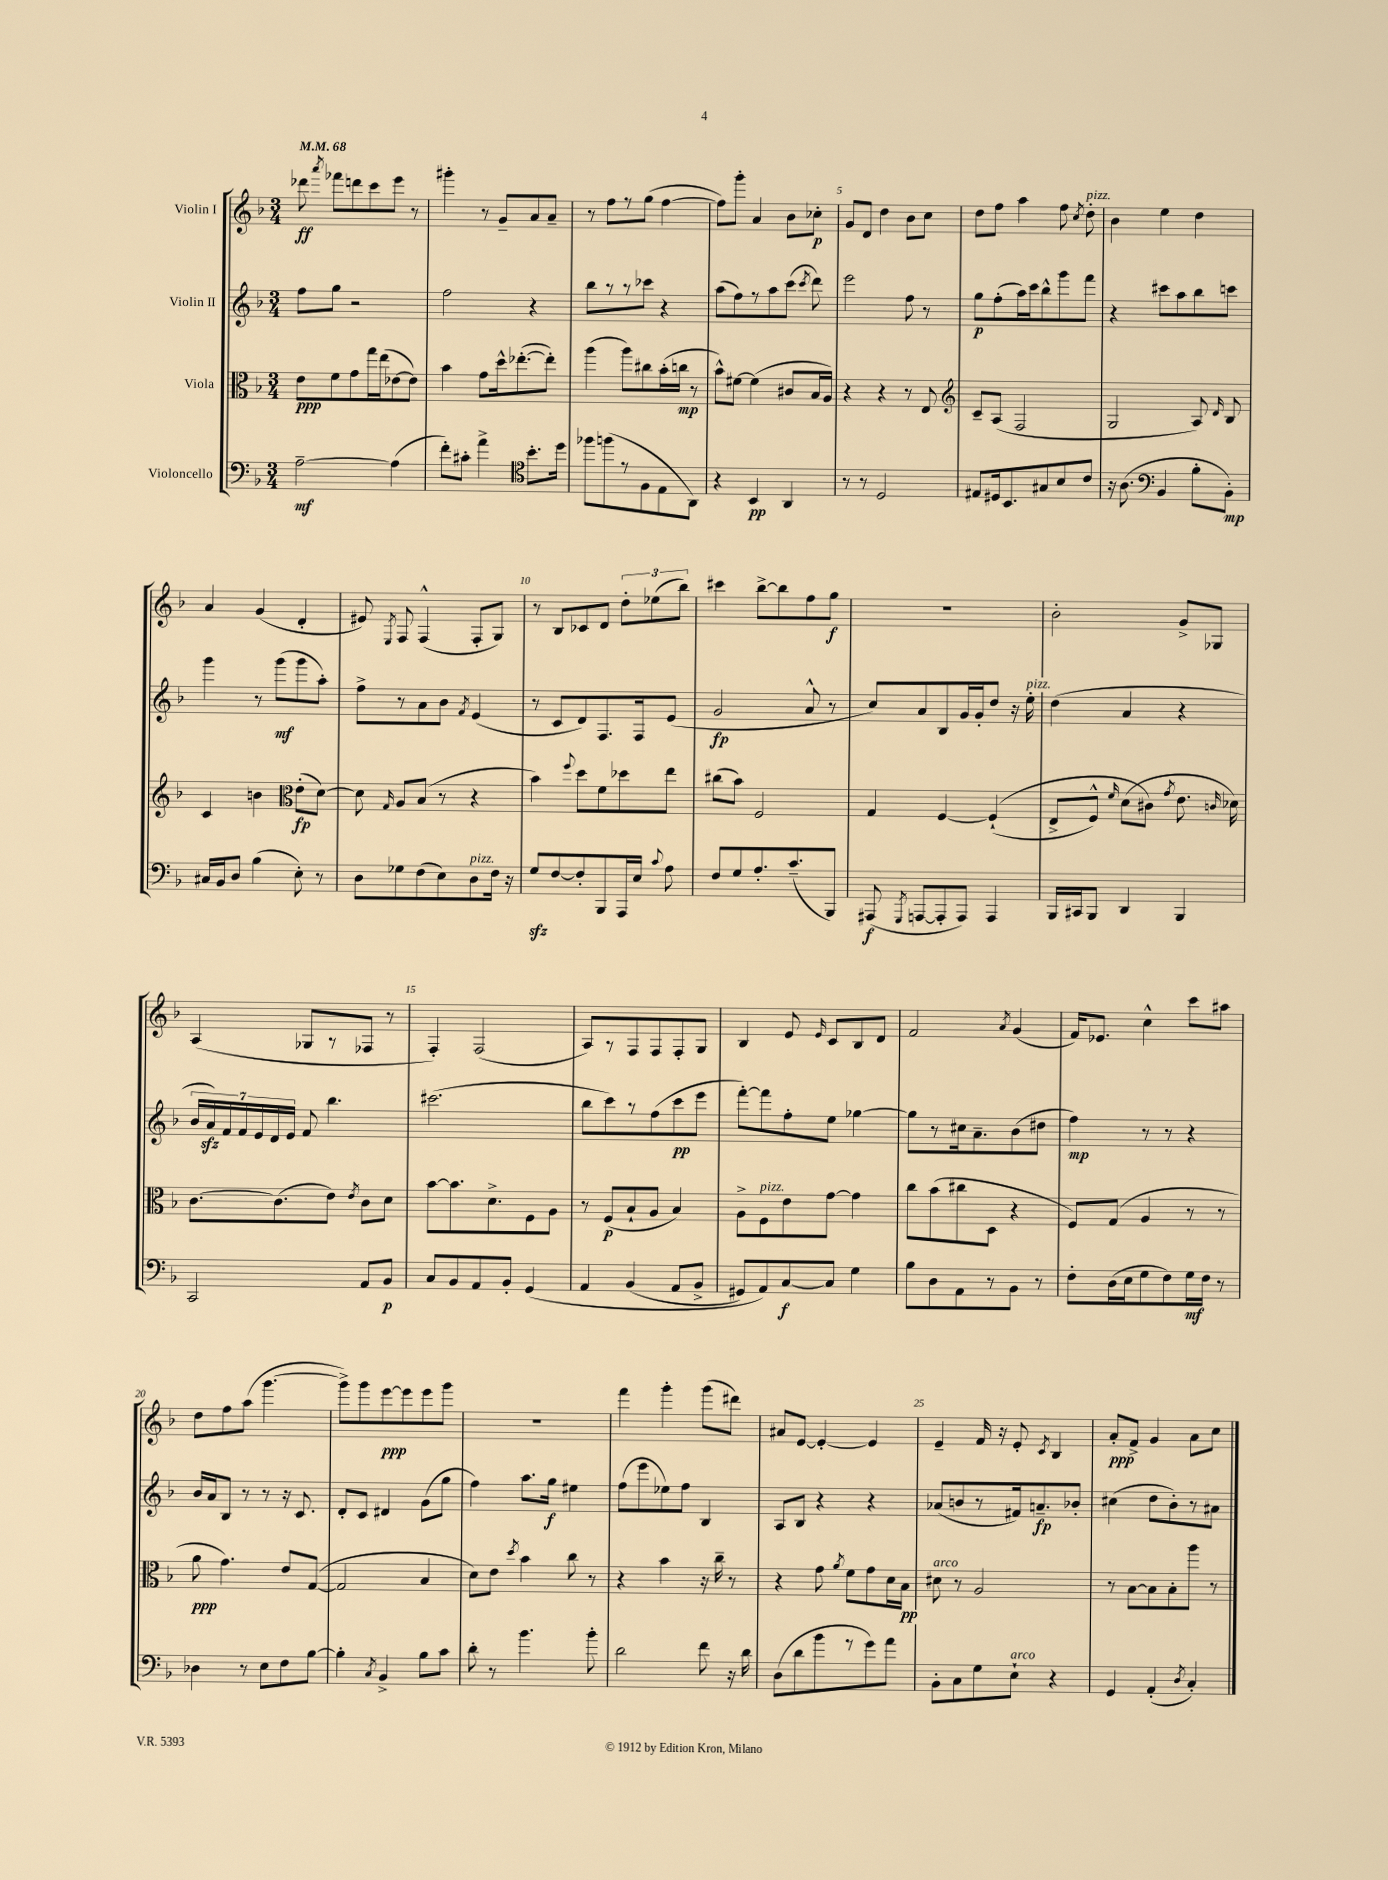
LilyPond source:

<<
\new StaffGroup <<
\new Staff = "s0" \with { instrumentName = "Violin I" } {
    \clef treble \key f \major \numericTimeSignature \time 3/4 \tempo 4 = 68
    \autoBeamOff des'''8\ff \acciaccatura { a'''8 } fes'''8[ d'''8 c'''8 e'''8] r8 |
    gis'''4-. r8 g'8[-- a'8 a'8]-- |
    r8 f''8[ r8 g''8]( f''4~ |
    f''8[) g'''8]-. a'4 bes'8[ ces''8]-.\p |
    g'8[ d'8] d''4 bes'8[ c''8] |
    d''8[ f''8] a''4 f''8 \acciaccatura { c''8 } d''8-.^\markup { \italic "pizz." } |
    bes'4 e''4 d''4 |
    a'4 g'4( d'4-. |
    eis'8) \acciaccatura { e8 } f8 f4-^( f8[-. g8]) |
    r8 bes8[ ces'8 d'8] \tuplet 3/2 { d''8[-. ees''8( bes''8]) } |
    cis'''4 bes''8[~-> bes''8 f''8 g''8]\f |
    R2. |
    bes'2-. g'8[-> ges8] |
    a4( ges8[ r8 fes8] r8 |
    f4-.) f2( |
    a8[) r8 f8 f8 f8-. g8] |
    bes4 e'8 \grace { e'16 } c'8[ bes8 d'8] |
    f'2 \acciaccatura { a'8 } g'4( |
    f'16[) ees'8.] c''4-^ c'''8[ ais''8] |
    d''8[ f''8 a''8]( g'''4.~ |
    g'''8[->) g'''8 e'''8~\ppp e'''8 e'''8 g'''8] |
    R2. |
    f'''4 g'''4-. g'''8[( dis'''8]) |
    ais'8[ e'8]~ e'4~-. e'4 |
    e'4-- f'16 r16 e'8-. \acciaccatura { c'8 } bes4 |
    a'8[-.\ppp f'8]-> g'4 a'8[ c''8] \bar "|." |
}
\new Staff = "s1" \with { instrumentName = "Violin II" } {
    \clef treble \key f \major \numericTimeSignature \time 3/4
    \autoBeamOff f''8[ g''8] r2 |
    f''2 r4 |
    bes''8[ r8 r8 ces'''8] r4 |
    a''8[( f''8) r8 a''8 c'''8]( \acciaccatura { c'''8 } d'''8) |
    e'''2 f''8 r8 |
    g''8[\p f''8-.( a''16) c'''16 bes''8-^ g'''8 f'''8] |
    r4 cis'''8[ a''8 bes''8 c'''8] |
    g'''4 r8 g'''8[\mf( g'''8 a''8]-.) |
    f''8[-> r8 a'8 bes'8] \acciaccatura { f'8 } e'4( |
    r8 c'8[ d'8) f8. f16 e'8]( |
    g'2\fp a'8-^ r8 |
    c''8[) a'8 bes8 g'16 g'16-. d''8] r16 e''16-.^\markup { \italic "pizz." } |
    d''4( a'4 r4 |
    \tuplet 7/4 { bes'16[ a'16\sfz) f'16 f'16 e'16 d'16 e'16] } f'8 bes''4. |
    cis'''2.( |
    bes''8[ c'''8) r8 f''8( c'''8\pp e'''8] |
    f'''8[~-.) f'''8 f''8-. e''8] ges''4~ |
    ges''8[ r8 cis''16 a'8.-- bes'8( dis''8] |
    f''4\mp) r8 r8 r4 |
    bes'16[ a'16 bes8] r8 r8 r16 c'8. |
    d'8[-. c'8] dis'4 g'8[( g''8] |
    f''4) a''8.[ g''16]\f eis''4 |
    f''8[( e'''8 ees''8) f''8] bes4 |
    a8[ bes8] r4 r4 |
    aes'8[( b'8 r8 fis'16) a'8.--\fp bes'8]-. |
    cis''4( d''8[ bes'8-.) r8 ais'8] \bar "|." |
}
\new Staff = "s2" \with { instrumentName = "Viola" } {
    \clef alto \key f \major \numericTimeSignature \time 3/4
    \autoBeamOff e'8[\ppp f'8 g'8 g''16 e''16( ees'8~ ees'8]) |
    bes'4 g'8[ d''16-^ ees''8.~-.( ees''8]-.) |
    a''4( a''8[) cis''8 bes'16-.( c''16]\mp r8 |
    bes'8[-^) fis'8]~ fis'4( cis'8[ bes16 a16]) |
    r4 r4 r8 e8 |
    \clef treble c'8[-- a8]( f2 |
    g2 a8) \grace { d'16 } bes8 |
    c'4 b'4 \clef alto e'8[-.\fp( d'8]~) |
    d'8 \grace { g16 } a8[ bes8]( r8 r4 |
    bes'4) \appoggiatura { f''8 } d''8[ f'8 des''8 e''8] |
    cis''8[( bes'8]) f2 |
    g4 f4~ f4-!(\( |
    e8[-> f8]-^) \grace { f'16 } d'8[( cis'8]\) \acciaccatura { g'8 } e'8. \grace { c'16 } des'16) |
    c'8.[~ c'8.( e'8]) \acciaccatura { e'8 } c'8[ d'8] |
    bes'8[~ bes'8. d'8.-> f8 a8] |
    r8 f8[\p( bes8-! a8] bes4) |
    a8[-> f8^\markup { \italic "pizz." } e'8 g'8]~ g'4 |
    c''8[ bes'8( cis''8 d8] r4 |
    f8[) g8]( a4 r8 r8 |
    a'8\ppp g'4.) e'8[ g8]~( |
    g2 bes4 |
    d'8[) e'8] \acciaccatura { d''8 } bes'4 c''8 r8 |
    r4 bes'4 r16 c''16-- r8 |
    r4 g'8 \acciaccatura { a'8 } f'8[ g'8 d'16 bes16]\pp |
    dis'8^\markup { \italic "arco" } r8 a2 |
    r8 bes8[~ bes8 bes8-. a''8] r8 \bar "|." |
}
\new Staff = "s3" \with { instrumentName = "Violoncello" } {
    \clef bass \key f \major \numericTimeSignature \time 3/4
    \autoBeamOff a2~--\mf a4( |
    f'8[-.) cis'8]-. a'4-> \clef tenor bes'8.[-. d''16] |
    fes''8[ f''8( r8 f8 e8 a,8]) |
    r4 bes,4\pp a,4 |
    r8 r8 d2 |
    eis8[ dis16 bes,8. gis8 bes8 c'8] |
    r16 a8.( \clef bass bes,4 bes8[-. bes,8]-.\mp) |
    cis16[ bes,16 d8] bes4( e8-.) r8 |
    d8[ ges8 f8( e8) d8^\markup { \italic "pizz." } f16] r16 |
    g8[\sfz f8~ f8-. bes,,8 a,,16 e16] \appoggiatura { c'8 } a8 |
    f8[ g8 a8.-. c'8.--( bes,,8]) |
    ais,,8\f( \acciaccatura { g,,8 } a,,8[~ a,,8-. a,,8]) a,,4 |
    bes,,16[ cis,16 bes,,8] d,4 bes,,4 |
    c,2 a,8[ bes,8]\p |
    c8[ bes,8 a,8 bes,8]-. g,4\( |
    a,4 bes,4( a,8[ bes,8]-> |
    gis,8[) a,8\) c8~\f c8] g4 |
    bes8[ d8 a,8 r8 bes,8] r8 |
    f8[-. d16( e16 g8 f8) g16\mf f16] r8 |
    des4 r8 e8[ f8 bes8]~ |
    bes4-. \acciaccatura { c8 } bes,4-> bes8[ c'8] |
    d'8-. r8 bes'4. bes'8-. |
    d'2 f'8 r16 d'16 |
    d8[( d'8 bes'8 r8 g'8) a'8] |
    bes,8[-. c8 g8 e8]-!^\markup { \italic "arco" } r4 |
    g,4 a,4-.( \acciaccatura { d8 } c4-.) \bar "|." |
}
>>
>>
\layout { \context { \Score \override BarNumber.break-visibility = ##(#f #t #t) barNumberVisibility = #(every-nth-bar-number-visible 5) } }
